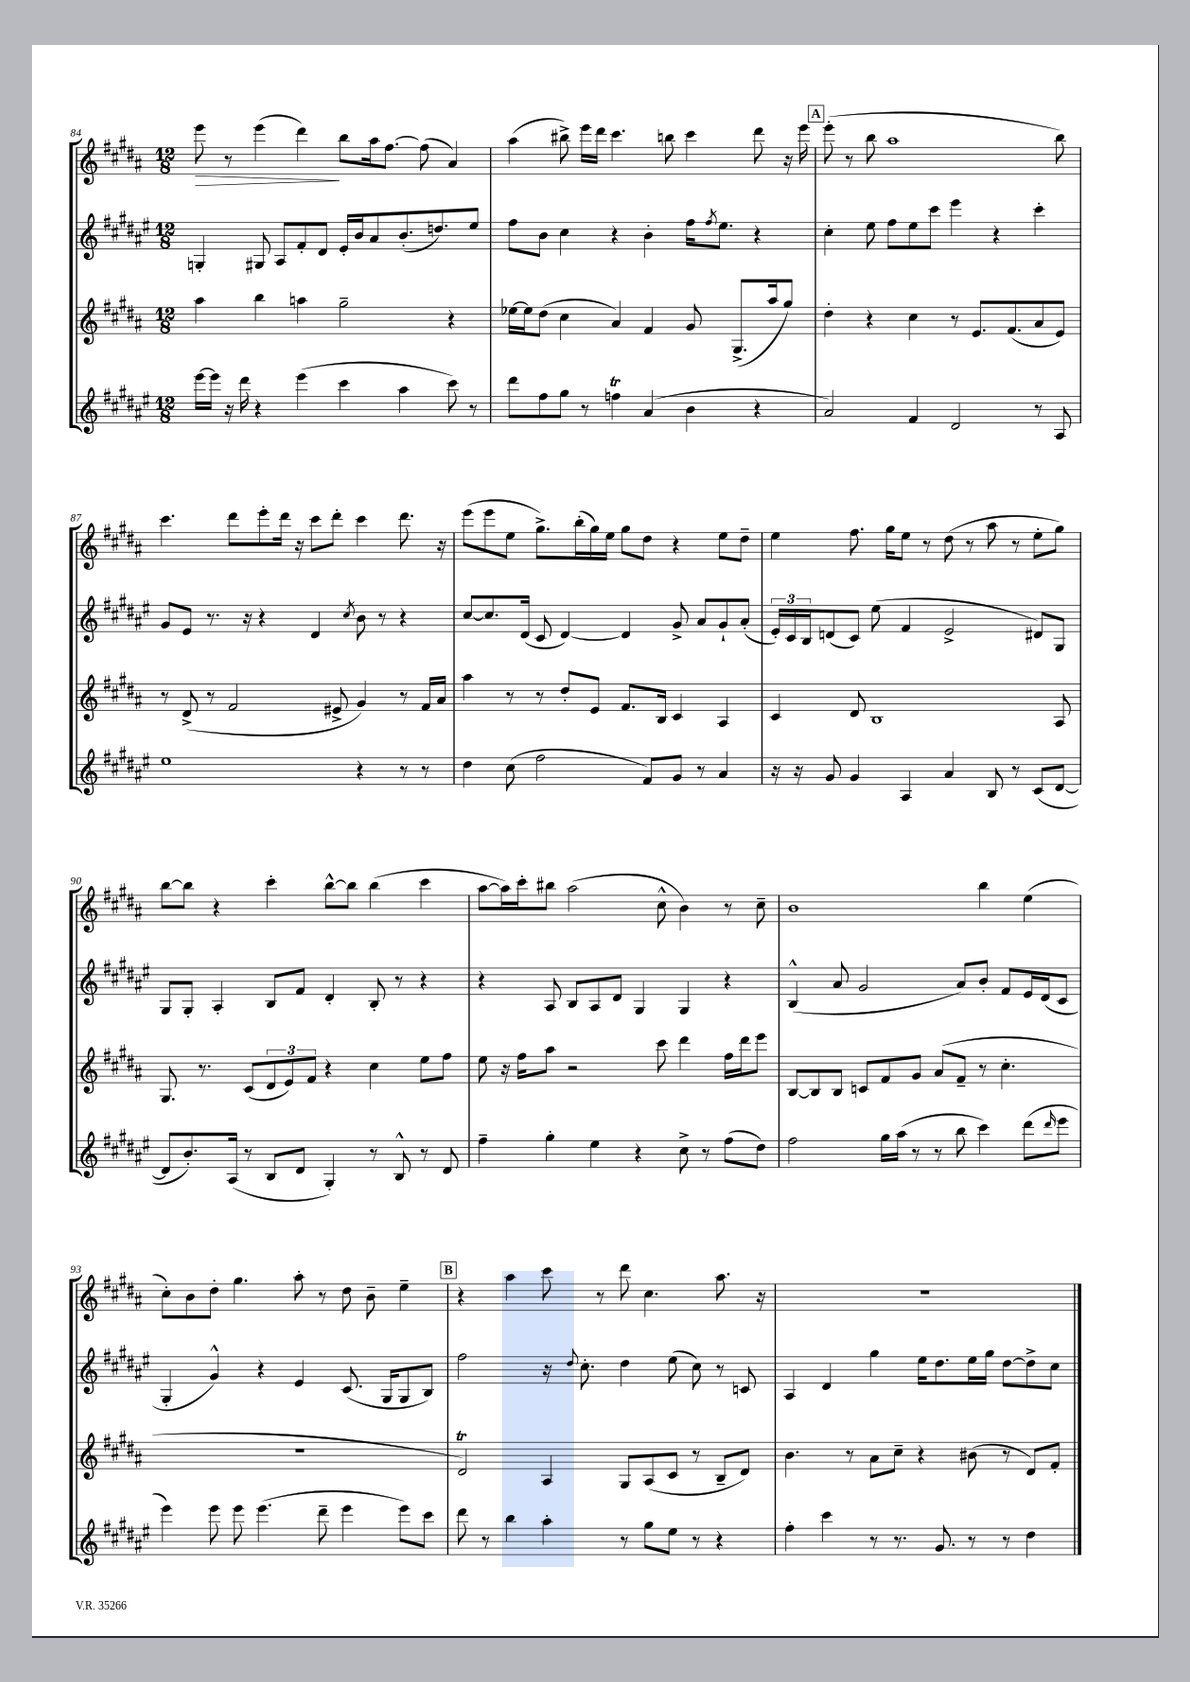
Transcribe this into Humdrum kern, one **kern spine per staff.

**kern	**kern	**kern	**kern	**dynam
*part4	*part3	*part2	*part1	*part1
*staff4	*staff3	*staff2	*staff1	*staff1
*clefG2	*clefG2	*clefG2	*clefG2	*
*k[f#c#g#d#a#e#]	*k[f#c#g#d#a#]	*k[f#c#g#d#a#e#]	*k[f#c#g#d#a#]	*
*M12/8	*M12/8	*M12/8	*M12/8	*
=84	=84	=84	=84	=84
!	!	!	!	!LO:HP:b
[16eee#\LL	4aa#\	4Gn'/	8eee\	>
16eee#\JJ]	.	.	.	.
16r	.	.	8r	.
16ddd#\	.	.	.	.
4r	4bb\	8G#X/	(4eee\	.
.	.	8A#/L	.	.
(4eee#\	4aan\	8f#'/	4ddd#\)	.
.	.	8d#/J	.	.
4ccc#\	2gg#~\	16e#'/LL	8bb\L	]
.	.	16b/J	.	.
.	.	8a#/	16aa#\k	.
.	.	.	[8.ff#\J	.
4aa#\	.	(8.b'/	.	.
.	.	.	(8ff#\]	.
.	.	8.ddn/)	.	.
8ccc#\)	4r	.	4a#/)	.
8r	.	8ee#/J	.	.
=85	=85	=85	=85	=85
8ddd#\L	[16ee-X\LL	8ff#\L	(4aa#\	.
.	16ee-\J]	.	.	.
8ff#\	(8dd#\J	8b\J	.	.
8gg#\J	4cc#\	4cc#\	8bb#X^\)	.
8r	.	.	16eee\LL	.
.	.	.	16ddd#\JJ	.
4ffnT\	4a#/)	4r	4.ccc#\	.
(4a#/	4f#/	4b'\	.	.
.	.	.	8bbn\	.
4b\	8g#/	16ff#\KL	4ccc#\	.
.	.	8qff#/	.	.
.	.	8.ee#\J	.	.
.	(8.G#^/L	.	.	.
4r	.	4r	8ddd#\	.
.	16aa#/k	.	.	.
.	8gg#/J)	.	16r	.
.	.	.	16eee\	.
!!LO:REH:place=s1:t=A
=86	=86	=86	=86	=86
2a#/)	4dd#'\	4cc#'\	(8eee'\	.
.	.	.	8r	.
.	4r	8ee#\	8bb\	.
.	.	8ff#\L	1aa#	.
4f#/	4cc#\	8ee#\	.	.
.	.	8ccc#\J	.	.
2d#/	8r	4eee#\	.	.
.	8.e/L	.	.	.
.	.	4r	.	.
.	(8.f#/	.	.	.
8r	8a#/	4ccc#'\	.	.
8A#/	8e/J)	.	8bb\)	.
!!LO:LB:g=z
=87	=87	=87	=87	=87
1ee#	8r	8g#/L	4.ccc#\	.
.	(8d#^/	8e#/J	.	.
.	8r	8.r	.	.
.	2f#/	.	8ddd#\L	.
.	.	16r	.	.
.	.	4r	8eee'\	.
.	.	.	16ddd#\Jk	.
.	.	.	16r	.
.	.	4d#/	8ccc#\L	.
.	8e#X^/	.	8ddd#'\J	.
.	.	8qcc#/	.	.
4r	4g#/)	8b\	4ccc#\	.
.	.	8r	.	.
8r	8r	4r	8.ddd#\	.
8r	16f#/LL	.	.	.
.	16a#/JJ	.	16r	.
=88	=88	=88	=88	=88
4dd#\	4aa#\	[8cc#/L	(8eee\L	.
.	.	8.cc#/]	8eee\	.
(8cc#\	8r	.	8ee\J	.
.	.	(16d#/Jk	.	.
2ff#\	8r	8c#/	8.gg#^\L)	.
.	8dd#'/L	[4d#/)	.	.
.	.	.	(16bb'\L	.
.	8e/J	.	16gg#\)	.
.	.	.	16ee\JJ	.
.	8.f#/L	4d#/]	8gg#\L	.
8f#/L)	.	.	8dd#\J	.
.	16B/Jk	.	.	.
8g#/J	4c#/	8g#^/	4r	.
8r	.	8a#/L	.	.
4a#/	4A#/	8g#`/	8ee\L	.
.	.	(8a#'/J	8dd#~\J	.
=89	=89	=89	=89	=89
16r	4c#/	24e#'/LL)	4ee\	.
.	.	24c#/	.	.
16r	.	.	.	.
.	.	24B/J	.	.
8g#/	.	(8dn/	.	.
4g#/	8d#/	8c#/J)	8.ff#\	.
.	1B	(8ee#\	.	.
.	.	.	16gg#\KL	.
4A#/	.	4f#/	8ee\J	.
.	.	.	8r	.
4a#/	.	2e#^/	(8dd#\	.
.	.	.	8r	.
8B/	.	.	8aa#\	.
8r	.	.	8r	.
(8c#/L	.	8d#X/L)	8ee'\L	.
[8d#/J	8A#/	8G#/J	8gg#\J)	.
!!LO:LB:g=z
=90	=90	=90	=90	=90
8d#/L]	8.G#/	8G#/L	[8bb\L	.
8.b'/)	.	8G#'/J	8bb\J]	.
.	8.r	.	.	.
.	.	4A#'/	4r	.
(16A#/Jk	.	.	.	.
8r	(8c#/L	.	.	.
8B/L	12d#/	8B/L	4ccc#'\	.
.	12e/)	.	.	.
8d#/J	.	8f#/J	.	.
.	12f#/J	.	.	.
4G#'/)	4r	4d#'/	[8bb^^\L	.
.	.	.	8bb\J]	.
8r	4cc#\	8B'/	(4bb\	.
8B^^/	.	8r	.	.
8r	8ee\L	4r	4ccc#\	.
8d#/	8ff#\J	.	.	.
=91	=91	=91	=91	=91
4ff#~\	8ee\	4r	[8aa#\L	.
.	16r	.	16aa#\L])	.
.	16ff#\KL	.	16ccc#'\J	.
4gg#'\	8aa#\J	8A#/	8bb#X\J	.
.	2r	8B/L	(2aa#\	.
4ee#\	.	8A#/	.	.
.	.	8d#/J	.	.
4r	.	4G#/	.	.
.	8ccc#\	.	8cc#^^\	.
8cc#^\	4ddd#\	4G#/	4b\)	.
8r	.	.	.	.
(8ff#\L	16ff#\LL	4r	8r	.
.	16ddd#\J	.	.	.
8dd#\J)	8eee\J	.	8cc#~\	.
=92	=92	=92	=92	=92
2ff#\	[8B/L	(4B^^/	1b	.
.	8B/]	.	.	.
.	8B/J	8a#/	.	.
.	8cn/L	2g#/	.	.
16gg#\LL	8f#/	.	.	.
(16aa#\JJ	.	.	.	.
8r	8g#/J	.	.	.
8r	(8a#/L	.	.	.
8bb\	8f#~/J	8a#/L)	.	.
4ccc#\)	8r	8b'/J	4bb\	.
.	4.cc#'\	8f#/L	.	.
(8ddd#\L	.	16e#/L	(4ee\	.
.	.	(16d#/J	.	.
16qqddd#/	.	.	.	.
8eee#\J	.	8c#/J	.	.
!!LO:LB:g=z
=93	=93	=93	=93	=93
4eee#\)	1.r	4G#'/	8cc#'\L)	.
.	.	.	8b\	.
8eee#\	.	4g#^^/)	8dd#'\J	.
8eee#\	.	.	4.gg#\	.
(4.eee#\	.	4r	.	.
.	.	4e#/	8aa#'\	.
8ddd#~\	.	.	8r	.
4eee#\	.	(8.c#/	8dd#\	.
.	.	.	8b~\	.
.	.	16G#/KL	.	.
8eee#\L)	.	8G#/	4ee~\	.
8ccc#\J	.	8B/J)	.	.
!!LO:REH:place=s1:t=B
=94	=94	=94	=94	=94
8ddd#\	2d#t/)	2ff#\	4r	.
8r	.	.	.	.
4bb\	.	.	4aa#\	.
4aa#'\	4A#/	16r	8ccc#\	.
.	.	8qqdd#/	.	.
.	.	8.cc#'\	.	.
.	.	.	8r	.
8r	8G#/L	4dd#\	8ddd#\	.
8gg#\L	(8A#/	.	4.cc#\	.
8ee#\J	8c#/J	(8ee#\	.	.
8r	8r	8cc#\)	.	.
4r	8B~/L	8r	8.aa#\	.
.	8d#/J)	8cn/	.	.
.	.	.	16r	.
=95	=95	=95	=95	=95
4ff#'\	4.b\	4A#/	1.r	.
4ccc#\	.	4d#/	.	.
.	8r	.	.	.
8r	8a#\L	4gg#\	.	.
8.r	8cc#~\J	.	.	.
.	4r	16ee#\KL	.	.
8.g#/	.	8.dd#\	.	.
8r	(8b#X\	16ee#\L	.	.
.	.	16gg#\JJ	.	.
8r	8r	[8dd#\L	.	.
4dd#\	8d#/L)	8dd#^\]	.	.
.	8f#'/J	8cc#\J	.	.
==	==	==	==	==
*-	*-	*-	*-	*-
